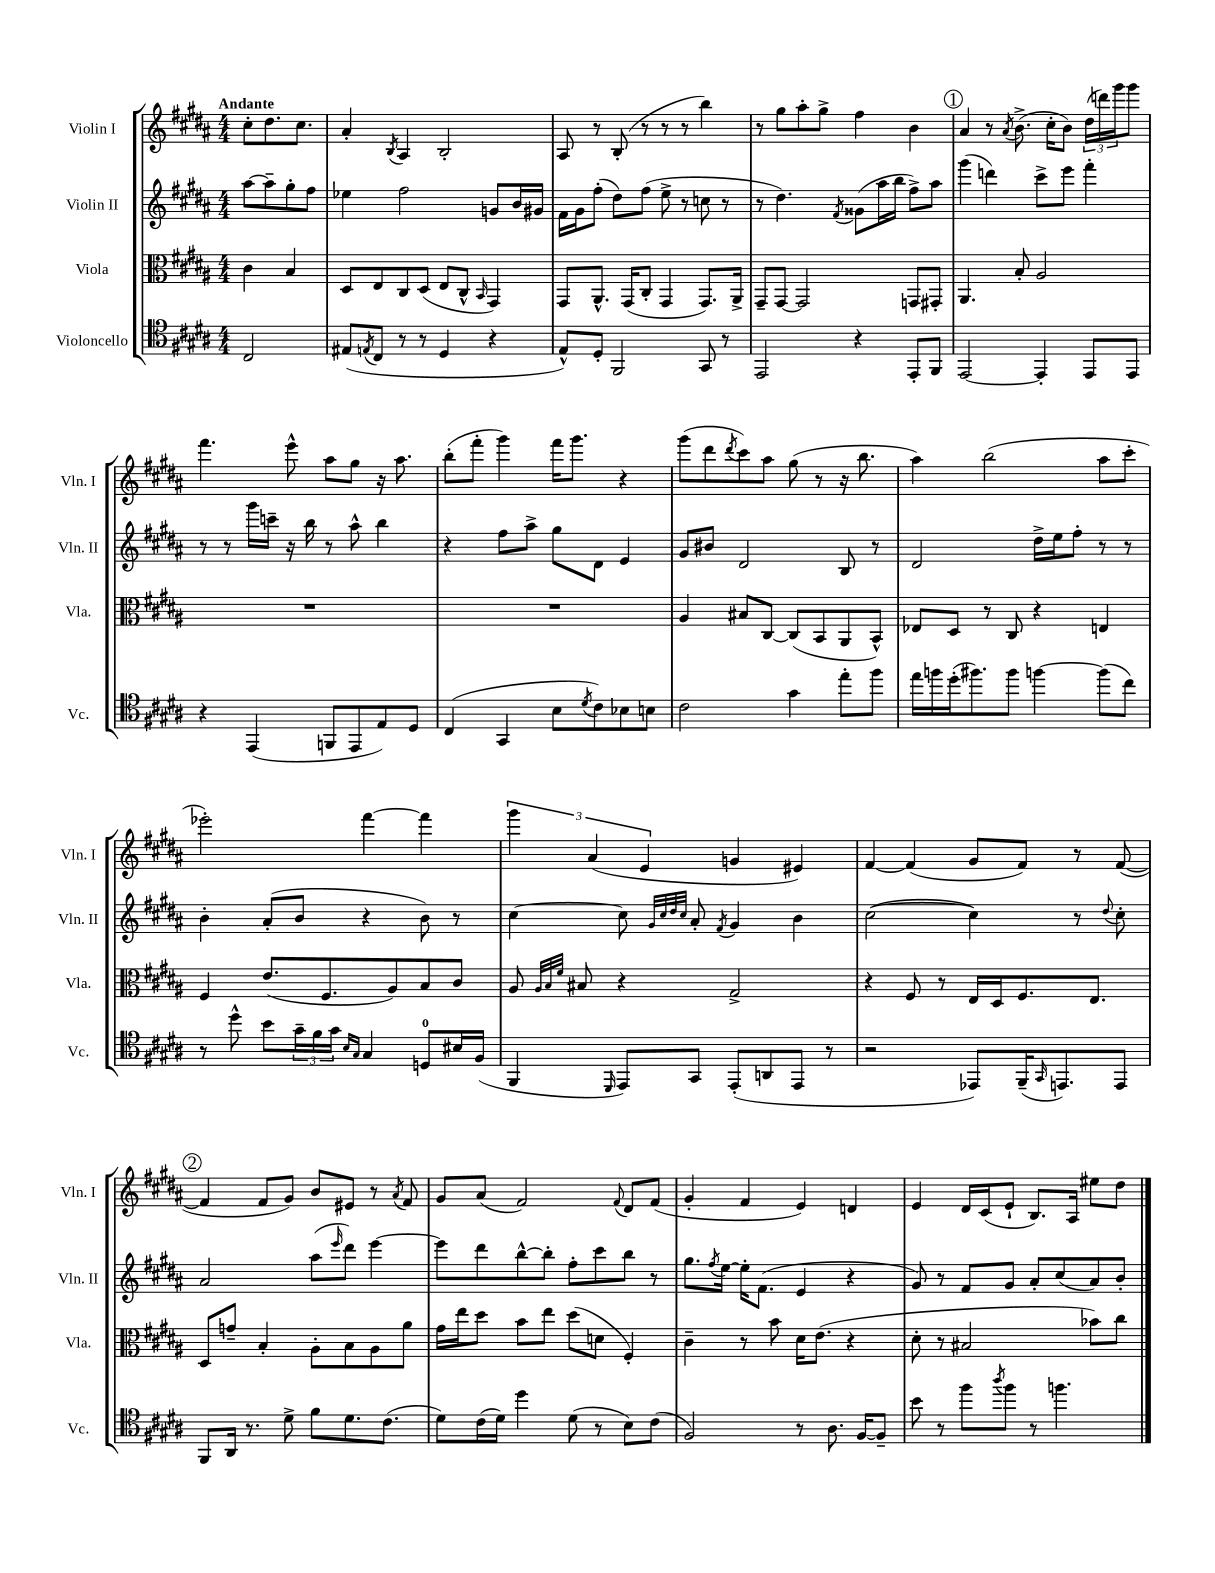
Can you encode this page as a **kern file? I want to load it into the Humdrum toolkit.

**kern	**kern	**kern	**kern
*staff4	*staff3	*staff2	*staff1
*clefC4	*clefC3	*clefG2	*clefG2
*k[f#c#g#d#a#]	*k[f#c#g#d#a#]	*k[f#c#g#d#a#]	*k[f#c#g#d#a#]
*M4/4	*M4/4	*M4/4	*M4/4
2C#/	4c#\	[8aa#\L	8cc#'\L
.	.	8aa#~\]	8.dd#\
.	4B/	8gg#'\	.
.	.	.	8.cc#\J
.	.	8ff#\J	.
=	=	=	=
(8E#/L	8D#/L	4ee-\	4a#'/
8qE/	.	.	.
8C#/J	8E/	.	.
.	.	.	8qB/
8r	8C#/	2ff#\	4A#/
8r	(8D#/J	.	.
4D#/	8E/L	.	2B'/
.	8C#^^/J	.	.
.	16qqBB/	.	.
4r	4GG#/)	8g/L	.
.	.	16b/L	.
.	.	16g#/JJ	.
=	=	=	=
8E^^/L)	8GG#/L	16f#\LL	8A#/
.	.	16g#\J	.
8D#'/J	8.AA#^^/J	(8ff#'\J	8r
2FF#/	.	8dd#\L)	(8B'/
.	(16GG#/LK	.	.
.	8C#'/J	(8ff#\J	8r
.	4GG#/	8ee^\	8r
.	.	8r	8r
8GG#/	8.GG#/L)	8cc\	4bb\)
8r	.	8r	.
.	16AA#^/Jk	.	.
=	=	=	=
2EE/	8GG#~/L	8r	8r
.	[8GG#/J	4.dd#\)	8gg#\L
.	2GG#/]	.	8aa#'\
.	.	.	8gg#^\J
.	.	8qf#/	.
4r	.	(8g##\L	4ff#\
.	.	16aa#\L	.
.	.	16bb\JJ	.
8EE'/L	8GG/L	8ff#^\L)	4b\
8FF#/J	8GG#'/J	8aa#\J	.
=	=	=	=
[2EE/	4.AA#/	(4ggg#\	4a#/
.	.	4ddd\)	8r
.	.	.	8qa#/
.	8B'/	.	(8.b^\
4EE'/]	2A#/	8ccc#^\L	.
.	.	.	16cc#'\LK
.	.	8eee\J	8b\J)
8EE/L	.	4fff#'\	(24dd#\LL
.	.	.	24ddd\)
.	.	.	24ggg#\J
8EE/J	.	.	8ggg#\J
=	=	=	=
4r	1r	8r	4.fff#\
.	.	8r	.
(4EE/	.	16ggg#\LL	.
.	.	16ccc~\JJ	.
.	.	16r	8eee^^\
.	.	16bb\	.
8FF/L	.	8r	8aa#\L
8EE/	.	8aa#^^\	8gg#\J
8E/)	.	4bb\	16r
.	.	.	8.aa#\
8D#/J	.	.	.
=	=	=	=
(4C#/	1r	4r	(8bb'\L
.	.	.	8fff#'\J
4GG#/	.	8ff#\L	4ggg#\)
.	.	8aa#^\J	.
8B\L	.	8gg#\L	16fff#\LK
.	.	.	8.ggg#\J
8qd#/	.	.	.
8c#\)	.	8d#\J	.
8B-\	.	4e/	4r
8B\J	.	.	.
=	=	=	=
2c#\	4A#/	8g#/L	(8ggg#\L
.	.	8b#/J	8ddd#\
.	.	.	8qddd#/
.	8B#/L	2d#/	8ccc#\)
.	[8C#/J	.	8aa#\J
4g#\	(8C#/]L	.	(8gg#\
.	8BB/	.	8r
8ee'\L	8AA#/	8B/	16r
.	.	.	8.bb\
8ff#\J	8BB^^/J)	8r	.
=	=	=	=
16ee\LL	8E-/L	2d#/	4aa#\)
16ff\	.	.	.
(16dd#'\J	8D#/J	.	.
8.ff#\)	.	.	.
.	8r	.	(2bb\
8ff#\J	8C#/	.	.
[4ff\	4r	16dd#^\LL	.
.	.	16ee\J	.
.	.	8ff#'\J	.
(8ff\]L	4E/	8r	8aa#\L
8cc#\J)	.	8r	8ccc#'\J
=	=	=	=
8r	4F#/	4b'\	2eee-'\)
8dd#^^\	.	.	.
8b\L	(8.e/L	(8a#'/L	.
24g#~\L	.	8b/J	.
24f#\	.	.	.
.	8.F#/	.	.
24g#\JJ	.	.	.
16qqB/LL	.	.	.
16qqG#/JJ	.	.	.
4G#/	.	4r	[4fff#\
.	8A#/)	.	.
8D/L	8B/	8b\)	4fff#\]
16B#/L	8c#/J	8r	.
(16F#/JJ	.	.	.
=	=	=	=
4FF#/	8A#/	[4cc#\	6ggg#\
.	32qqA#/LLL	.	.
.	32qqB/	.	.
.	32qqf#/JJJ	.	.
.	8B#/	.	.
.	.	.	(6a#/
16qqDD#/	.	.	.
8EE/L)	4r	8cc#\]	.
.	.	.	6e/
.	.	32qqg#/LLL	.
.	.	32qqcc#/	.
.	.	32qqdd#/	.
.	.	32qqcc#/JJJ	.
8GG#/J	.	8a#'/	.
.	.	8qf#/	.
(8EE'/L	2G#^/	4g#/	4g/
8AA/	.	.	.
8EE/J	.	4b\	4e#/)
8r	.	.	.
=	=	=	=
2r	4r	([2cc#\	[4f#/
.	8F#/	.	(4f#/]
.	8r	.	.
8EE-/L)	16E/LL	4cc#\])	8g#/L
.	16D#/J	.	.
(16FF#~/K	8.F#/	.	8f#/J)
16qqGG#/	.	.	.
8.EE/)	.	.	.
.	.	8r	8r
.	8.E/J	.	.
.	.	8qqdd#/	.
8EE/J	.	8cc#'\	([8f#/
=	=	=	=
8FF#/L	8D#/L	2a#/	4f#/]
16AA#/Jk	8g~/J	.	.
8.r	.	.	.
.	4B'/	.	8f#/L
8d#^\	.	.	8g#/J)
8f#\L	8A#'\L	(8aa#\L	8b/L
.	.	16qqeee/	.
8.d#\	8B\	8ddd#\J)	8e#/J
.	8A#\	[4eee\	8r
(8.c#\J	.	.	.
.	.	.	8qa#/
.	8a#\J	.	8f#/
=	=	=	=
8d#\L)	16g#\LL	8eee\]L	8g#/L
.	16ee\J	.	.
(16c#\L	8dd#\J	8ddd#\	(8a#/J
16d#\JJ)	.	.	.
4dd#\	8b\L	[8bb^^\	2f#/)
.	8ee\J	8bb'\]J	.
(8d#\	(8dd#\L	8ff#'\L	.
8r	8d\J	8ccc#\	.
.	.	.	8qqf#/
8B\L)	4F#'/)	8bb\J	8d#/L
(8c#\J	.	8r	(8f#/J
=	=	=	=
2F#/)	4c#~\	8.gg#\L	4g#'/
.	.	8qff#/	.
.	.	[16ee\Jk	.
.	8r	16ee'\]LK	4f#/
.	.	(8.f#\J	.
.	8b\	.	.
8r	16d#\LK	4e/	4e/)
.	(8.e\J	.	.
8.A#\	.	.	.
.	4r	4r	4d/
[16F#/LK	.	.	.
8F#~/]J	.	.	.
=	=	=	=
8b\	8d#'\	8g#/)	4e/
8r	8r	8r	.
8ff#\L	2B#/	8f#/L	16d#/LL
.	.	.	(16c#/J
8qaa#/	.	.	.
8ff#\J	.	8g#/J	8e`/J
8r	.	8a#'/L	8.B/L)
4.ff\	.	(8cc#/	.
.	.	.	16A#/Jk
.	8b-\L)	8a#/)	8ee#\L
.	8cc#\J	8b'/J	8dd#\J
==	==	==	==
*-	*-	*-	*-
